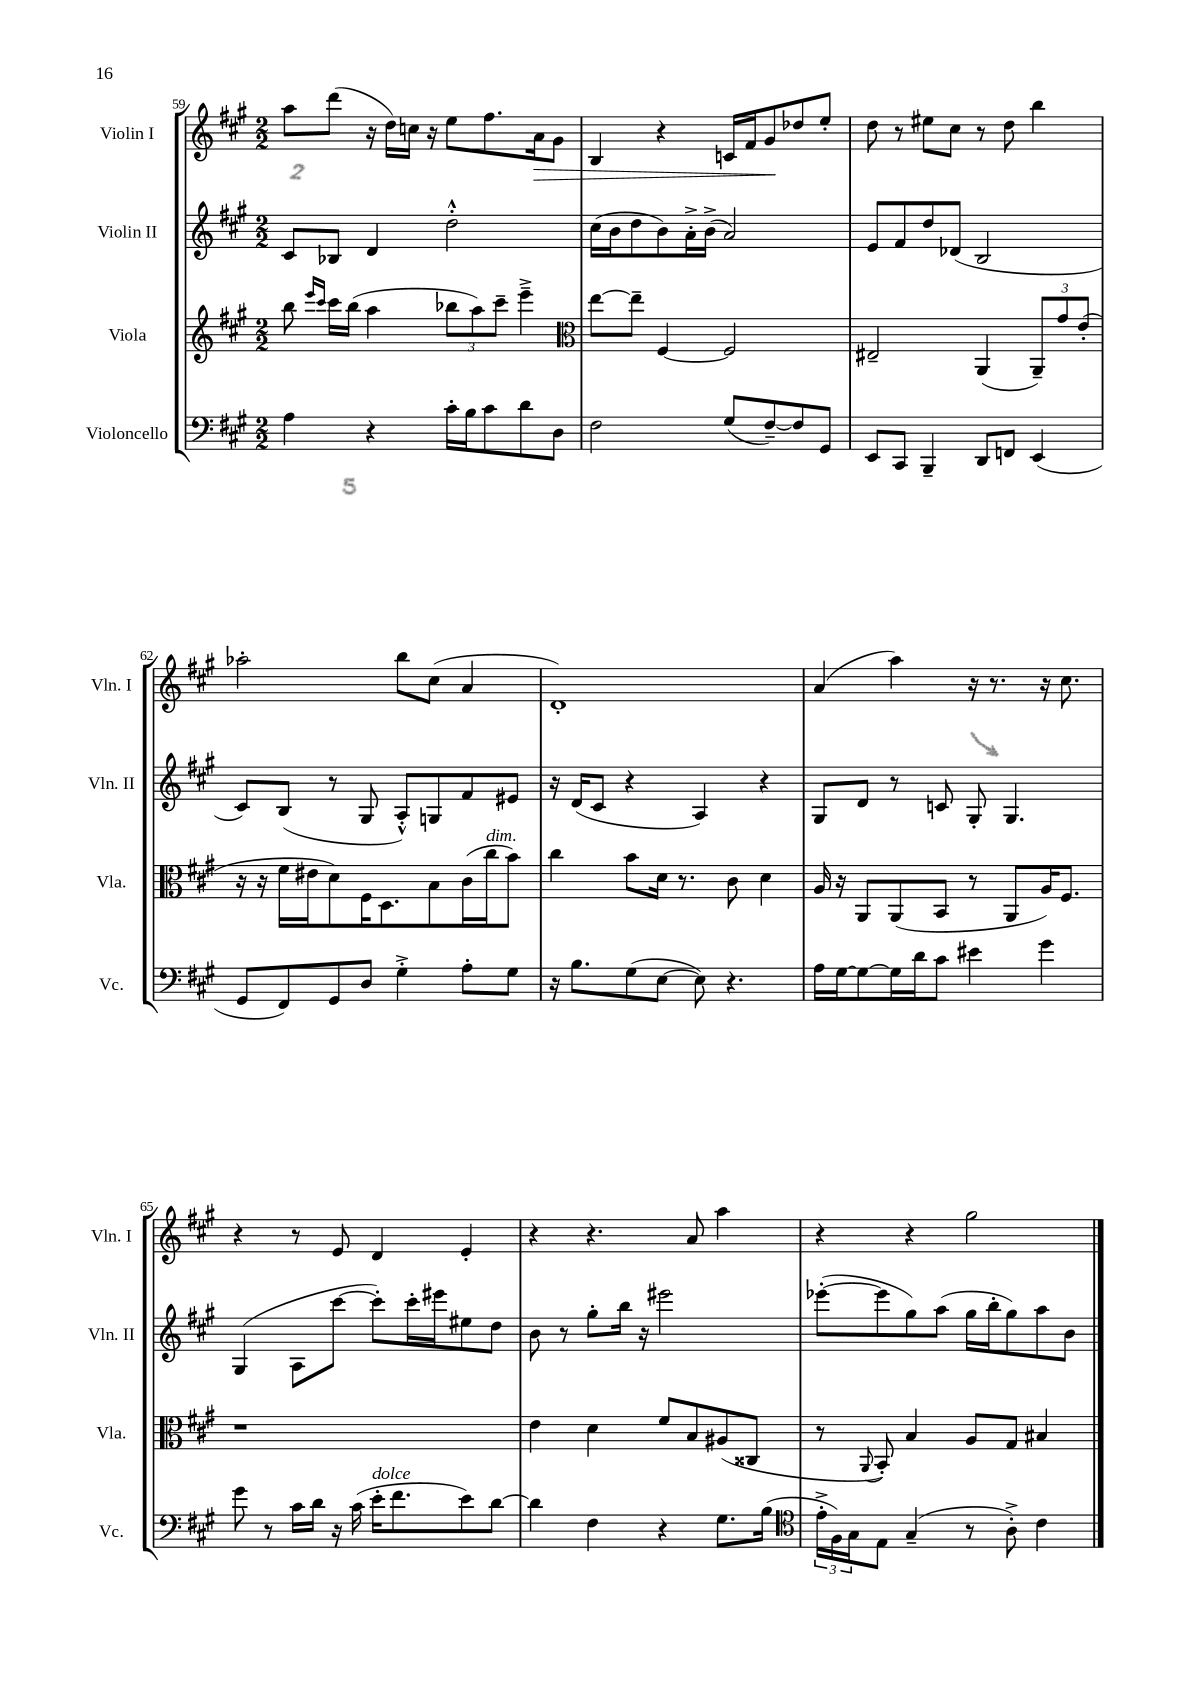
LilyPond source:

<<
\new StaffGroup <<
\new Staff = "s0" \with { instrumentName = "Violin I" shortInstrumentName = "Vln. I" } {
    \clef treble \key a \major \numericTimeSignature \time 2/2
    a''8 d'''8( r16 d''16) c''16 r16 e''8 fis''8. a'16\> gis'8 |
    b4 r4 c'16 fis'16 gis'8\! des''8 e''8-. |
    d''8 r8 eis''8 cis''8 r8 d''8 b''4 |
    aes''2-. b''8 cis''8( a'4 |
    d'1-.) |
    a'4( a''4) r16 r8. r16 cis''8. |
    r4 r8 e'8 d'4 e'4-. |
    r4 r4. a'8 a''4 |
    r4 r4 gis''2 \bar "|." |
}
\new Staff = "s1" \with { instrumentName = "Violin II" shortInstrumentName = "Vln. II" } {
    \clef treble \key a \major \numericTimeSignature \time 2/2
    cis'8 bes8 d'4 d''2-.-^ |
    cis''16( b'16 d''8 b'8) a'16-.-> b'16->( a'2) |
    e'8 fis'8 d''8 des'8( b2 |
    cis'8) b8( r8 gis8 a8-.-^) g8 fis'8 eis'8 |
    r16 d'16( cis'8 r4 a4) r4 |
    gis8 d'8 r8 c'8 gis8-. gis4. |
    gis4( a8 cis'''8~ cis'''8-.) cis'''16-. eis'''16 eis''8 d''8 |
    b'8 r8 gis''8-. b''16 r16 eis'''2 |
    ees'''8~-.( ees'''8 gis''8) a''8( gis''16 b''16-. gis''8) a''8 b'8 \bar "|." |
}
\new Staff = "s2" \with { instrumentName = "Viola" shortInstrumentName = "Vla." } {
    \clef treble \key a \major \numericTimeSignature \time 2/2
    b''8 \grace { e'''16 cis'''16 } cis'''16 b''16( a''4 \tuplet 3/2 { bes''8 a''8) cis'''8-- } e'''4---> |
    \clef alto e''8~ e''8-- fis4~ fis2 |
    eis2-- a,4( \tuplet 3/2 { a,8--) gis'8 e'8-.( } |
    r16 r16 fis'16 eis'16 d'8) fis16 d8. b8 cis'16( cis''16^\markup { \italic "dim." } b'8) |
    cis''4 b'8 d'16 r8. cis'8 d'4 |
    a16 r16 a,8 a,8( b,8 r8 a,8 a16) fis8. |
    r1 |
    e'4 d'4 fis'8 b8 ais8( cisis8 |
    r8 \appoggiatura { a,8 } b,8-.) b4 a8 gis8 bis4 \bar "|." |
}
\new Staff = "s3" \with { instrumentName = "Violoncello" shortInstrumentName = "Vc." } {
    \clef bass \key a \major \numericTimeSignature \time 2/2
    a4 r4 cis'16-. b16 cis'8 d'8 d8 |
    fis2 gis8( fis8~--) fis8 gis,8 |
    e,8 cis,8 b,,4-- d,8 f,8 e,4( |
    gis,8 fis,8) gis,8 d8 gis4-.-> a8-. gis8 |
    r16 b8. gis8( e8~ e8) r4. |
    a16 gis16~ gis8~ gis16 d'16 cis'8 eis'4 gis'4 |
    gis'8 r8 cis'16 d'16 r16 cis'16( e'16-.^\markup { \italic "dolce" } fis'8. e'8) d'8~ |
    d'4 fis4 r4 gis8. b16( |
    \clef tenor \tuplet 3/2 { e'16-.-> fis16) gis16 } e8 gis4--( r8 a8-.->) cis'4 \bar "|." |
}
>>
>>
\layout { \context { \Score currentBarNumber = #59 } }
